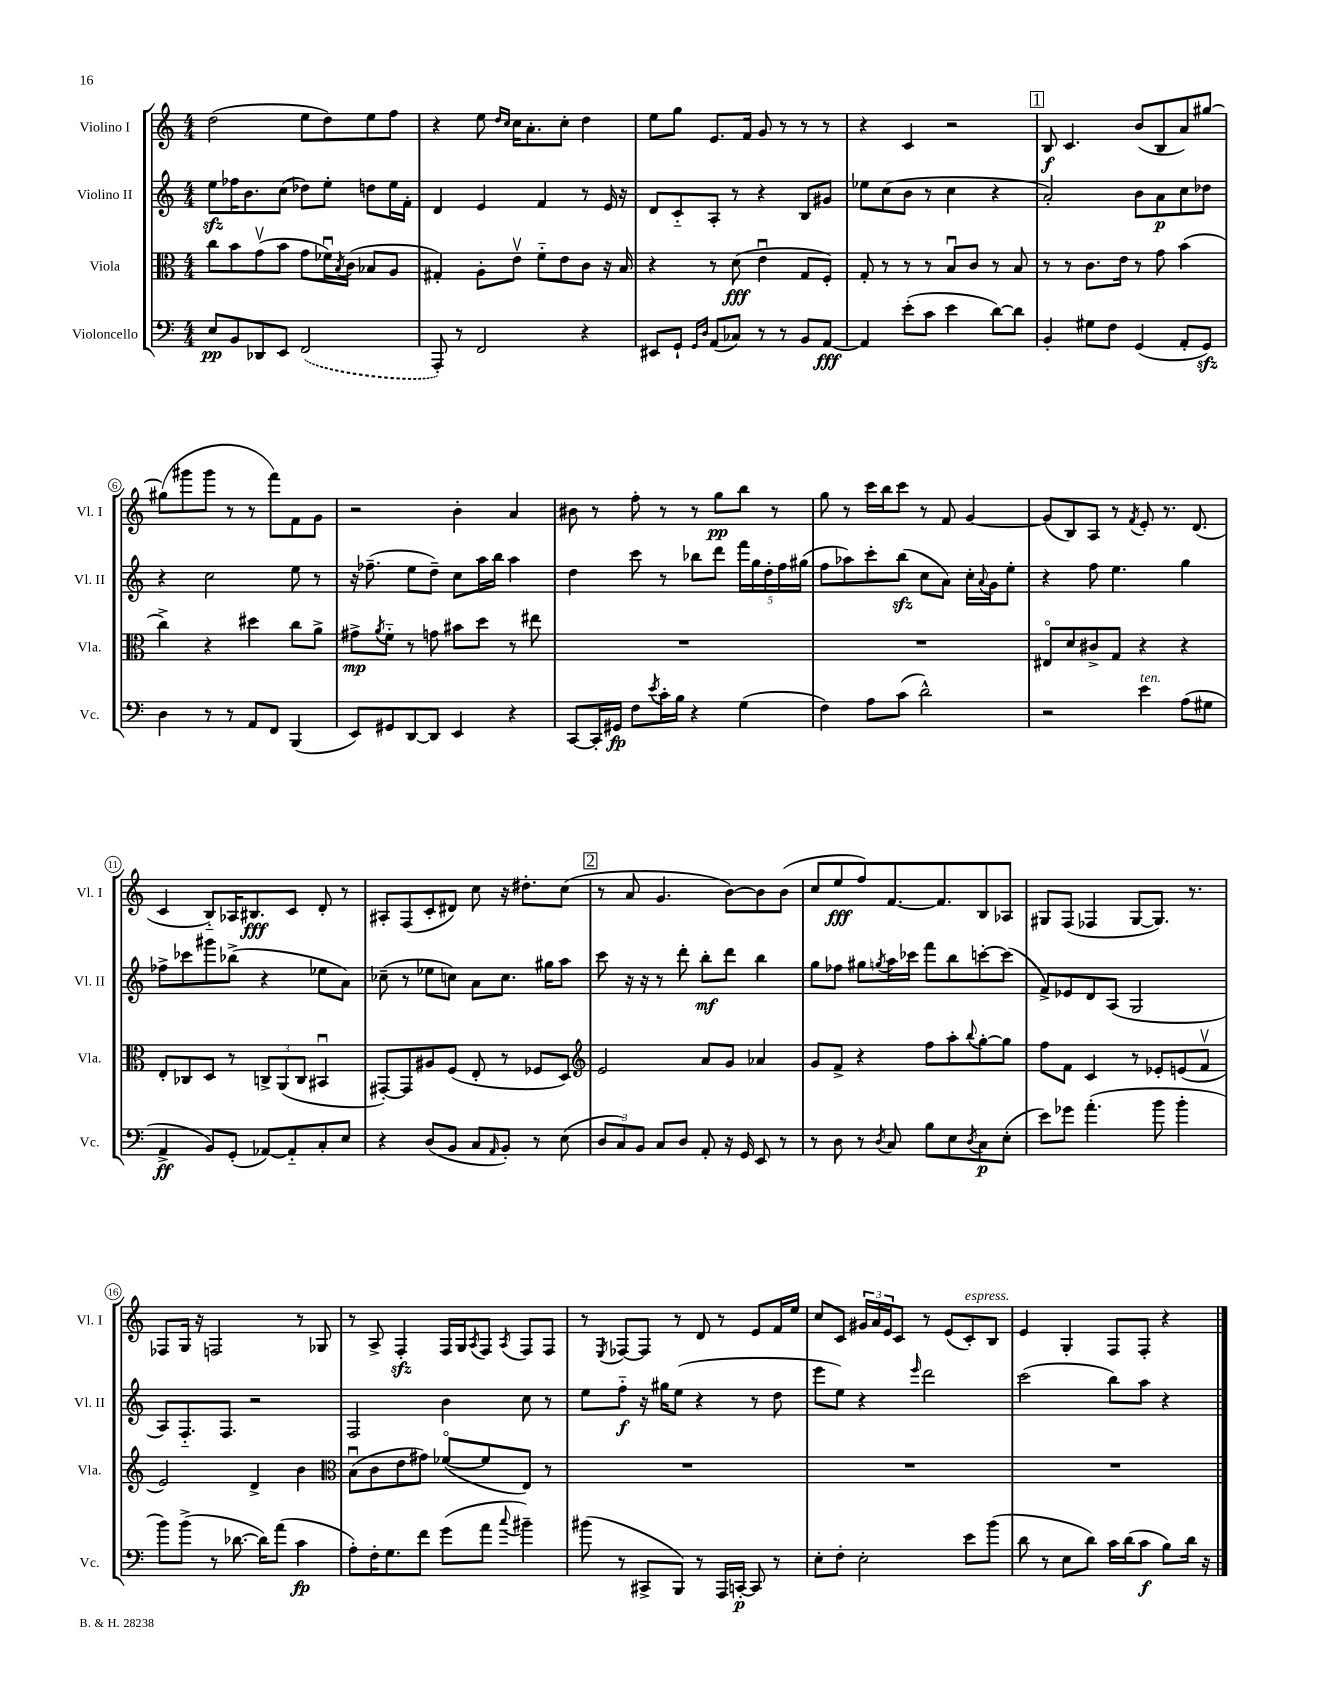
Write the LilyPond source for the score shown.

<<
\new StaffGroup <<
\new Staff = "s0" \with { instrumentName = "Violino I" shortInstrumentName = "Vl. I" } {
    \clef treble \key c \major \numericTimeSignature \time 4/4
    d''2( e''8 d''8) e''8 f''8 |
    r4 e''8 \grace { d''16 c''16 } c''16 a'8.-. c''8-. d''4 |
    e''8 g''8 e'8. f'16 g'8 r8 r8 r8 |
    r4 c'4 r2 |
    \mark \markup { \box "1" } b8\f c'4. b'8( b8 a'8) gis''8~ |
    gis''8( gis'''8 gis'''8 r8 r8 f'''8) f'8 g'8 |
    r2 b'4-. a'4 |
    bis'8 r8 f''8-. r8 r8 g''8\pp b''8 r8 |
    g''8 r8 c'''16 b''16 c'''8 r8 f'8 g'4~ |
    g'8( b8) a8 r8 \acciaccatura { f'8 } e'8-. r8. d'8.( |
    c'4 b8-_) aes16 bis8.\fff c'8 d'8-. r8 |
    ais8-. f8( c'8-. dis'8) c''8 r16 dis''8.-. c''8( |
    \mark \markup { \box "2" } r8 a'8 g'4. b'8~) b'8 b'8( |
    c''8 e''8\fff f''8) f'8.~ f'8. b8 aes8 |
    gis8 f8( fes4 gis8~ gis8.) r8. |
    fes8 g16 r16 f2 r8 ges8 |
    r8 a8-> f4-.\sfz f16 g16 \acciaccatura { a8 } f8 \acciaccatura { a8 } f8 f8 |
    r8 \acciaccatura { e8 } fes8~ fes8 r8 d'8 r8 e'8 f'16 e''16 |
    c''8 c'8 \tuplet 3/2 { gis'16 a'16 e'16 } c'8 r8 e'8( c'8-.^\markup { \italic "espress." }) b8 |
    e'4 g4-. f8 f8-. r4 \bar "|." |
}
\new Staff = "s1" \with { instrumentName = "Violino II" shortInstrumentName = "Vl. II" } {
    \clef treble \key c \major \numericTimeSignature \time 4/4
    e''8\sfz fes''16 b'8. c''8( des''8) e''8-. d''8 e''16 f'16-. |
    d'4 e'4 f'4 r8 e'16 r16 |
    d'8 c'8-_ a8-. r8 r4 b8 gis'8 |
    ees''8 c''8( b'8 r8 c''4 r4 |
    \mark \markup { \box "1" } a'2-.) b'8 a'8\p c''8 des''8 |
    r4 c''2 e''8 r8 |
    r16 fes''8.--( e''8 d''8--) c''8 a''16 b''16 a''4 |
    d''4 c'''8 r8 bes''8 d'''8 \tuplet 5/4 { f'''16 g''16 d''16-. f''16 gis''16( } |
    f''8 aes''8) c'''8-. b''8\sfz( c''8 a'8) c''16-. \appoggiatura { a'8 } g'16 e''8-. |
    r4 f''8 e''4. g''4 |
    fes''8-> ces'''8 gis'''8 bes''8->( r4 ees''8 a'8) |
    ces''8--( r8 ees''8 c''8) a'8 c''8. gis''16 a''8 |
    \mark \markup { \box "2" } c'''8 r16 r16 r8 d'''8-. b''8-.\mf d'''8 b''4 |
    g''8 fes''8 gis''8 \acciaccatura { g''8 } a''16 ces'''16 f'''8 b''8 c'''8~-. c'''8( |
    f'8->) ees'8 d'8 a8( g2 |
    a8) f8.-_ f8. r2 |
    f2 b'4 c''8 r8 |
    e''8 f''8-_\f r16 gis''16 e''8( r4 r8 d''8 |
    e'''8 e''8) r4 \grace { e'''16 } d'''2 |
    c'''2( b''8) a''8 r4 \bar "|." |
}
\new Staff = "s2" \with { instrumentName = "Viola" shortInstrumentName = "Vla." } {
    \clef alto \key c \major \numericTimeSignature \time 4/4
    c''8 b'8 g'8\upbow( b'8 g'8 fes'16\downbow) \acciaccatura { b8 } c'16( bes8 a8 |
    gis4-.) a8-. e'8\upbow f'8-_ e'8 c'8 r16 b16 |
    r4 r8 d'8\fff( e'4\downbow g8 f8-.) |
    g8-. r8 r8 r8 b8\downbow c'8 r8 b8 |
    \mark \markup { \box "1" } r8 r8 c'8. e'16 r8 g'8 b'4( |
    c''4->) r4 dis''4 c''8 a'8-> |
    gis'8->\mp \acciaccatura { a'8 } f'8-_ r8 g'8 bis'8 d''8 r8 eis''8 |
    R1 |
    R1 |
    eis8\flageolet d'8 cis'8-> g8 r4 r4 |
    e8-. ces8 d8 r8 \tuplet 3/2 { c8-> a,8( c8 } bis,4\downbow |
    gis,8~-.) gis,8 ais8 f8( e8-. r8 fes8 d8) |
    \mark \markup { \box "2" } \clef treble e'2 a'8 g'8 aes'4 |
    g'8 f'8-> r4 f''8 a''8-. \appoggiatura { b''8 } g''8~-. g''8 |
    f''8 f'8 c'4 r8 ees'8-. e'8( f'8\upbow |
    e'2) d'4-> b'4 |
    \clef alto b8\downbow( c'8 e'8 gis'8) fes'8~\flageolet( fes'8 e8) r8 |
    R1 |
    R1 |
    R1 \bar "|." |
}
\new Staff = "s3" \with { instrumentName = "Violoncello" shortInstrumentName = "Vc." } {
    \clef bass \key c \major \numericTimeSignature \time 4/4
    e8\pp b,8 des,8 e,8 \once \slurDashed f,2( |
    a,,8-.) r8 f,2 r4 |
    eis,8 g,8-! \grace { g,16 d16 } a,8( ces8) r8 r8 b,8 a,8~\fff |
    a,4 e'8-.( c'8 e'4 d'8~) d'8 |
    \mark \markup { \box "1" } b,4-. gis8 f8 g,4( a,8-. g,8\sfz) |
    d4 r8 r8 a,8 f,8 b,,4( |
    e,8) gis,8 d,8~ d,8 e,4 r4 |
    c,8~ c,16-. gis,16\fp f8 \acciaccatura { e'8 } c'16-. b16 r4 g4( |
    f4) a8 c'8( d'2-^) |
    r2 e'4^\markup { \italic "ten." } a8( gis8 |
    a,4->\ff b,8) g,8-.( aes,8~) aes,8-_ c8-. e8 |
    r4 d8( b,8 c8 \grace { a,16 } b,8-.) r8 e8( |
    \mark \markup { \box "2" } \tuplet 3/2 { d8 c8) b,8 } c8 d8 a,8-. r16 g,16 e,8 r8 |
    r8 d8 r8 \acciaccatura { d8 } c8 b8 e8 \acciaccatura { d8 } c8\p e8-.( |
    e'8) ges'8 a'4.-.( b'8 b'4-. |
    b'8) b'8->( r8 des'8.~ des'16) a'8( c'4\fp |
    a8-.) f16-. g8. f'8 g'8( a'8 \appoggiatura { c''8 } bis'4--) |
    bis'8( r8 cis,8-> b,,8) r8 a,,16 c,16~-.\p c,8 r8 |
    e8-. f8-. e2-. e'8 b'8( |
    d'8 r8 e8 d'8) c'16 d'16( c'8\f b8) d'16 r16 \bar "|." |
}
>>
>>
\layout { \context { \Score \override BarNumber.stencil = #(make-stencil-circler 0.1 0.3 ly:text-interface::print) } }
